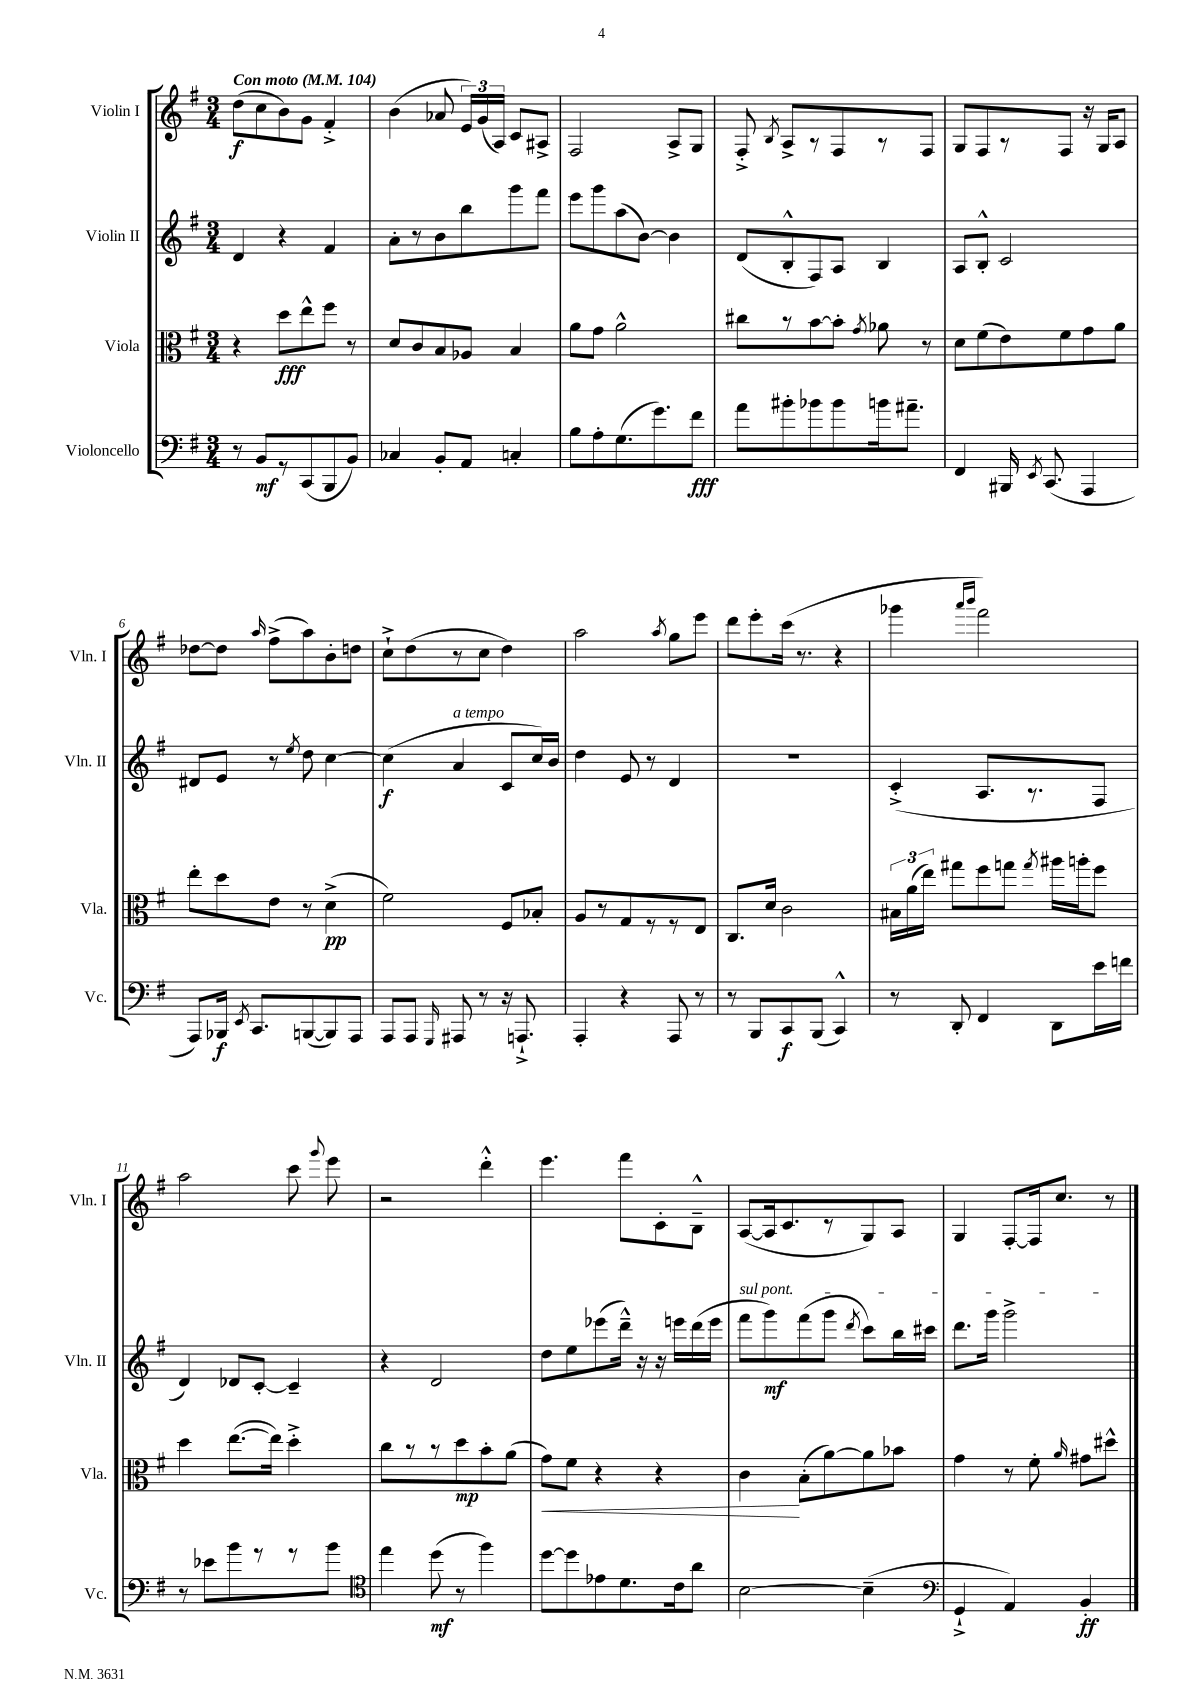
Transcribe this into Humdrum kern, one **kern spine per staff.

**kern	**kern	**kern	**kern
*staff4	*staff3	*staff2	*staff1
*clefF4	*clefC3	*clefG2	*clefG2
*k[f#]	*k[f#]	*k[f#]	*k[f#]
*M3/4	*M3/4	*M3/4	*M3/4
*MM104	*MM104	*MM104	*MM104
8r	4r	4d/	(8dd\L
8BB/L	.	.	8cc\
8r	8dd\L	4r	8b\)
(8CC/	8ee^^\	.	8g\J
8BBB/	8ff#\J	4f#/	4f#'^/
8BB/J)	8r	.	.
=	=	=	=
4C-/	8d/L	8a'\L	(4b\
.	8c/	8r	.
8BB'/L	8B/	8b\	8a-/
8AA/J	8A-/J	8bb\	24e/LL)
.	.	.	(24g/
.	.	.	24A/JJ)
4C'/	4B/	8ggg\	8c/L
.	.	8fff#\J	8A#^/J
=	=	=	=
8B\L	8a\L	8eee\L	2F#/
8A'\	8g\J	8ggg\	.
(8.G\	2a^^\	(8aa\	.
.	.	[8b\J)	.
8.g\)	.	.	.
.	.	4b\]	8A^/L
8f#\J	.	.	8G/J
=	=	=	=
8a\L	8cc#\L	(8d/L	8F#'^/
.	.	.	8qB/
8b#'\	8r	8B'^^/	8A^/L
8b-\	[8b\	8F#/)	8r
8b-\	8b'\]J	8A/J	8F#/
.	8qg/	.	.
16b\k	8a-\	4B/	8r
8.a#~\J	.	.	.
.	8r	.	8F#/J
=	=	=	=
4FF#/	8d\L	8A/L	8G/L
.	(8f#\	8B'^^/J	8F#/
16BBB#/	8e\)	2c/	8r
8qEE/	.	.	.
(8.CC/	.	.	.
.	8f#\	.	8F#/J
4AAA/	8g\	.	16r
.	.	.	16G/LK
.	8a\J	.	8A/J
=	=	=	=
8AAA/L)	8ee'\L	8d#/L	[8dd-\L
16BBB-/Jk	8dd\	8e/J	8dd-\]J
8qEE/	.	.	.
8.CC/L	.	.	.
.	.	.	16qqaa/
.	8e\J	8r	(8ff#^\L
.	.	8qee/	.
([8BBB/	8r	8dd\	8aa\)
8BBB/])	(4d^\	[4cc\	8b'\
8AAA/J	.	.	8dd\J
=	=	=	=
8AAA/L	2f#\)	(4cc\]	8cc`^\L
8AAA/J	.	.	(8dd\
16qqGGG/	.	.	.
8AAA#/	.	4a/	8r
8r	.	.	8cc\J
16r	8F#/L	8c/L	4dd\)
8.AAA`^/	.	.	.
.	8B-'/J	16cc/L)	.
.	.	16b/JJ	.
=	=	=	=
4AAA'/	8A/L	4dd\	2aa\
.	8r	.	.
4r	8G/	8e/	.
.	8r	8r	.
.	.	.	8qaa/
8AAA/	8r	4d/	8gg\L
8r	8E/J	.	8eee\J
=	=	=	=
8r	8.C/L	2.r	8ddd\L
8BBB/L	.	.	8eee'\
.	16d/Jk	.	.
8CC/	2c\	.	(16ccc\Jk
.	.	.	8.r
(8BBB/J	.	.	.
4CC^^/)	.	.	4r
=	=	=	=
8r	24B#\LL	(4c'^/	4ggg-\
.	(24a\	.	.
.	24ee\JJ)	.	.
8DD'/	8gg#\L	.	.
.	.	.	16qqaaa/LL
.	.	.	16qqbbb/JJ
4FF#/	8ff#\	8.A/L	2fff#\)
.	8gg\J	.	.
.	.	8.r	.
.	8qgg/	.	.
8DD\L	16aa#\LL	.	.
.	16aa'\J	.	.
16e\L	8ff#\J	8F#/J	.
16f\JJ	.	.	.
=	=	=	=
8r	4dd\	4d/)	2aa\
8e-\L	.	.	.
8b\	([8.ee\L	8d-/L	.
8r	.	[8c'/J	.
.	16ee\]Jk)	.	.
8r	4dd'^\	4c~/]	8ccc\
.	.	.	8qqggg/
8b\J	.	.	8eee\
=	=	=	=
*clefC4	*	*	*
4ee\	8cc\L	4r	2r
.	8r	.	.
(8dd\	8r	2d/	.
8r	8dd\	.	.
4ff#\)	8b'\	.	4ddd'^^\
.	(8a\J	.	.
=	=	=	=
[8dd\L	8g\L)	8dd\L	4.eee\
8dd\]	8f#\J	8ee\	.
8e-\	4r	(8eee-\	.
8.d\	.	16ddd~^^\Jk)	8fff#\L
.	.	16r	.
.	4r	16r	8c'\
16c\k	.	16eee\LL	.
8a\J	.	(16ddd\	8B~^^\J
.	.	16eee\JJ	.
=	=	=	=
[2B\	4c\	8fff#\L	([8A/L
.	.	8ggg\)	16A/]k
.	.	.	8.c/
.	(8B'\L	(8fff#\	.
.	[8a\)	8ggg\J	8r
.	.	8qddd/	.
(4B~\]	8a\]	8ccc\L)	8G/)
.	8b-\J	16bb\L	8A/J
.	.	16ccc#\JJ	.
=	=	=	=
*clefF4	*	*	*
4GG`^/	4g\	8.ddd\L	4G/
.	.	16ggg\Jk	.
4AA/)	8r	2ggg^\	[8F#'/L
.	8f#'\	.	16F#/]k
.	.	.	8.cc/J
.	16qqa/	.	.
4BB'/	8g#\L	.	.
.	8dd#^^\J	.	8r
==	==	==	==
*-	*-	*-	*-
